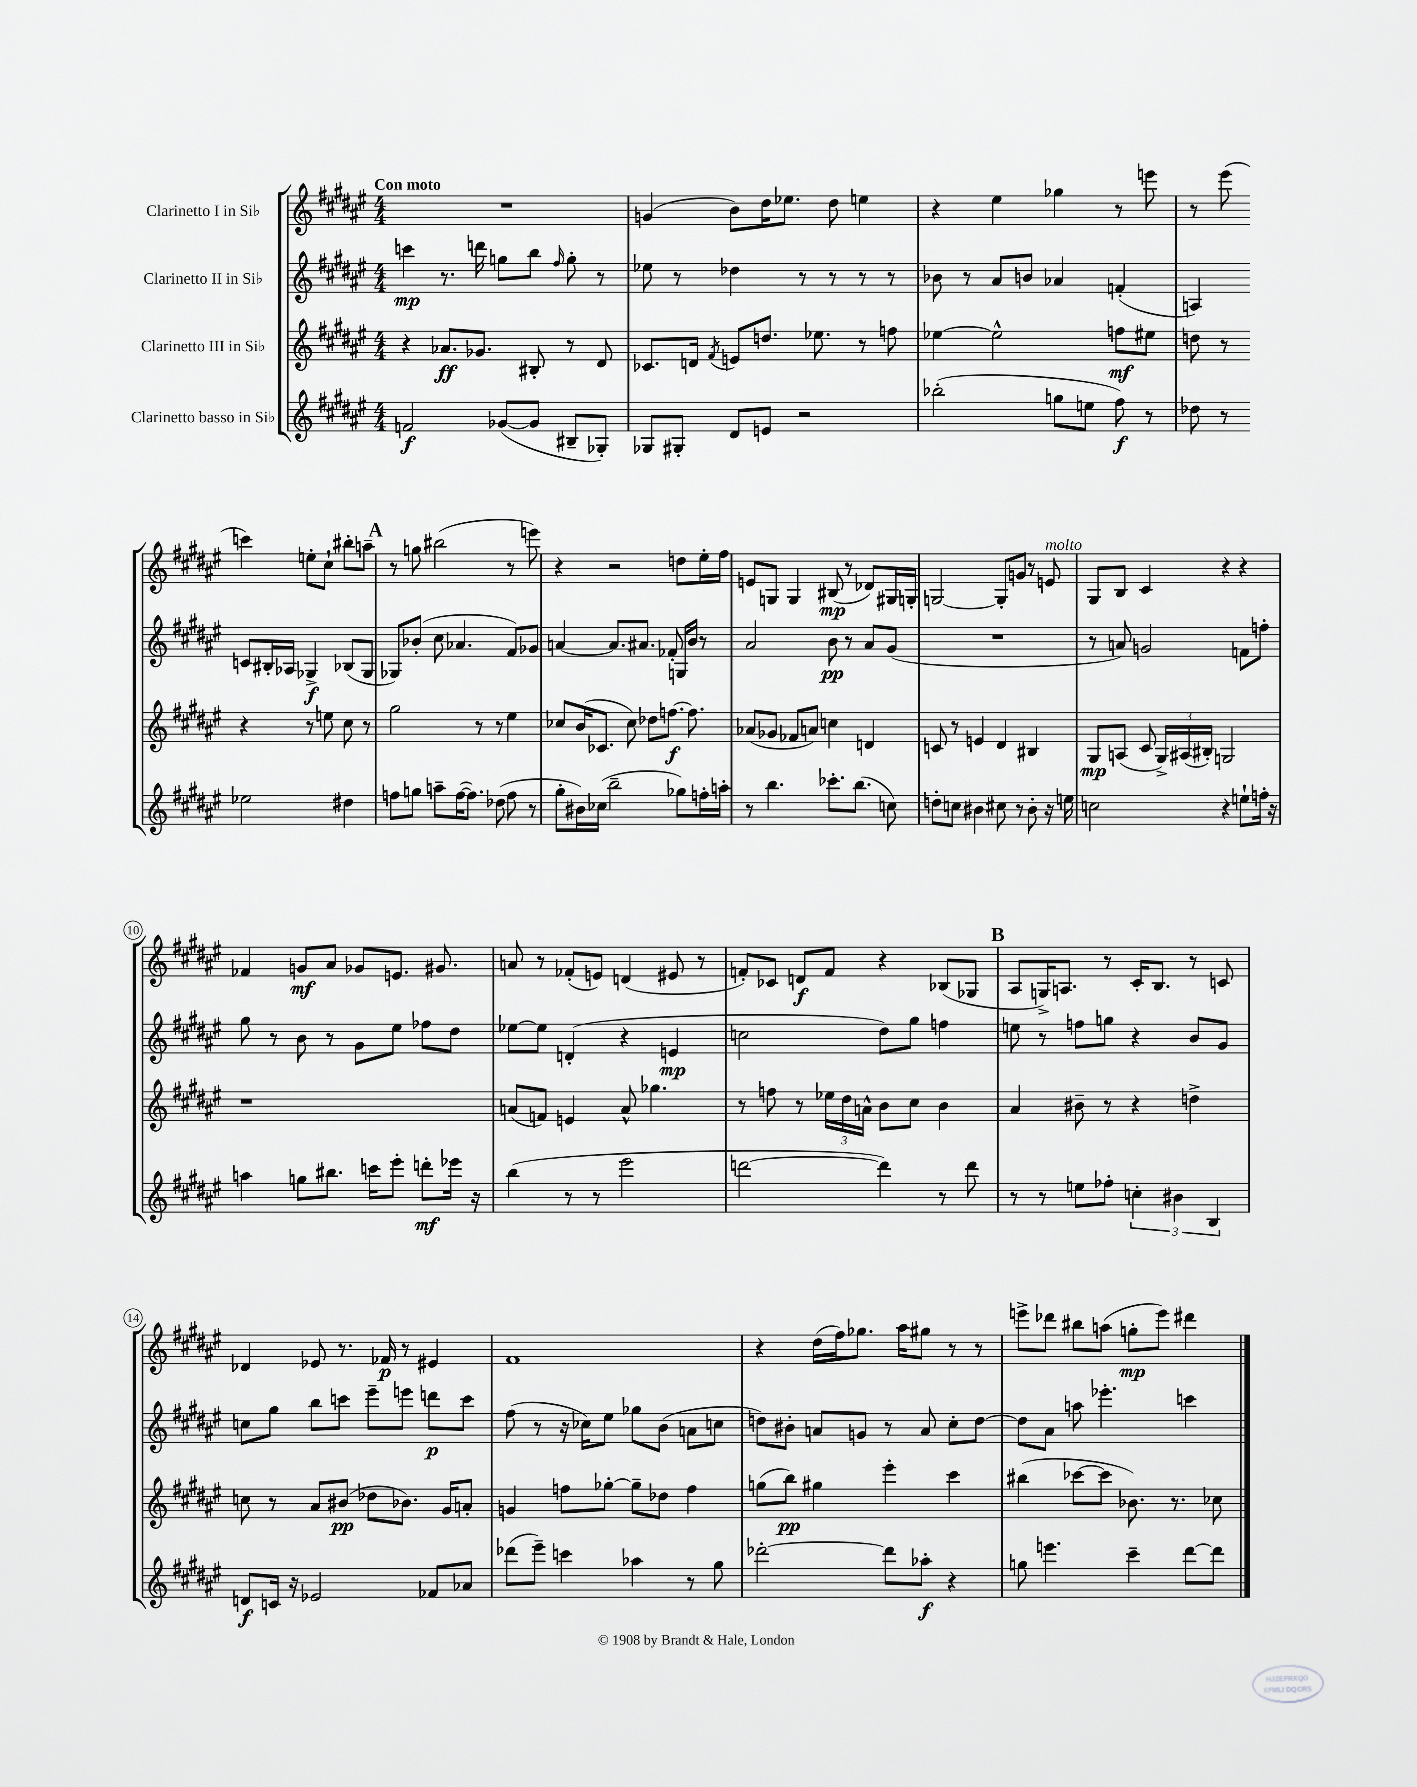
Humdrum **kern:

**kern	**kern	**kern	**kern
*staff4	*staff3	*staff2	*staff1
*clefG2	*clefG2	*clefG2	*clefG2
*k[f#c#g#d#a#e#]	*k[f#c#g#d#a#e#]	*k[f#c#g#d#a#e#]	*k[f#c#g#d#a#e#]
*M4/4	*M4/4	*M4/4	*M4/4
2f/	4r	4ccc\	1r
.	8.a-/L	8.r	.
.	8.g-/J	16ddd\	.
([8g-/L	.	8gg\L	.
8g-/]J	8B#'/	8bb\J	.
.	.	16qqff#/	.
8B#~/L	8r	8gg'\	.
8G-'/J)	8d#/	8r	.
=	=	=	=
8G-/L	8.c-/L	8ee-\	(4g/
8G#'/J	.	8r	.
.	16d/Jk	.	.
.	8qf#/	.	.
8d#/L	8e/L	4dd-\	8b\L)
8e/J	8.dd/J	.	16dd#\K
.	.	.	8.ee-\J
2r	.	8r	.
.	8.ee-\	.	.
.	.	8r	8dd#\
.	8r	8r	4ee\
.	8ff\	8r	.
=	=	=	=
(2bb-'\	[4ee-\	8b-\	4r
.	.	8r	.
.	2ee-^^\]	8a#/L	4ee#\
.	.	8b/J	.
8gg\L	.	4a-/	4gg-\
8ee\J	.	.	.
8ff#\)	8ff\L	(4f'/	8r
8r	8ee#\J	.	8eee\
=	=	=	=
8dd-\	8dd\	4A/)	8r
8r	8r	.	(8eee#\
2ee-\	4r	8c/L	4ccc\)
.	.	16B#'/L	.
.	.	16A-/JJ	.
.	8r	4G-^/	8ee'\L
.	8ee\	.	8cc#`\J
4dd#\	8cc#\	(8B-/L	8bb#'\L
.	8r	8G-/J	8aa~\J
=	=	=	=
8ff\L	2gg#\	8G-/L)	8r
8gg\J	.	(8b-'/J	8gg\
8aa~\L	.	8cc#\	(2bb#\
([16ff\K	.	4.a-/	.
8.ff\]J)	.	.	.
.	8r	.	.
(8dd-\	8r	.	.
8ff\	4ee#\	8f#/L)	8r
8r	.	8g-/J	8eee\)
=	=	=	=
8gg#'\L	8cc-/L	[4a/	4r
16b#\L)	(16b/K	.	.
(16cc-\JJ	8.c-/J	.	.
2bb~\	.	8.a/]L	2r
.	8cc-\)	.	.
.	.	8.a#/J	.
.	8dd-\L	.	.
.	[8.ff\J	8f-'/	.
8gg-\L)	.	16G/LL	8dd\L
.	8.ff\]	16b/JJ	.
16ff'\L	.	8r	16ee#'\L
16aa'\JJ	.	.	16ff#\JJ
=	=	=	=
8r	(8a-/L	2a#/	8e/L
4.bb\	8g-/J	.	8G/J
.	8f-/L	.	4G/
.	8a/J)	.	.
8.ccc-'\L	4cc\	8b\	(8B#/
.	.	8r	8r
(8.bb\J	.	.	.
.	4d/	8a#/L	8d-/L)
8cc\)	.	(8g#/J	16G#/L
.	.	.	16G'/JJ
=	=	=	=
8dd'\L	8c/	1r	[2G/
8cc\J	8r	.	.
4b#\	4e/	.	.
8cc#\	4d#/	.	8G'/]L
8r	.	.	8g/J
8b#'\	4B#/	.	8r
16r	.	.	8e/
16ee\	.	.	.
=	=	=	=
2cc\	8G#/L	8r	8G#/L
.	(8A/J	8a/)	8B/J
.	8c#/	2g/	4c#/
.	24G#^/LL)	.	.
.	(24A#/	.	.
.	24B#'/JJ)	.	.
4r	2G/	.	4r
8ee`\L	.	8f\L	4r
16ff'\Jk	.	8ff'\J	.
16r	.	.	.
=	=	=	=
4aa\	1r	8gg#\	4f-/
.	.	8r	.
8gg\L	.	8b\	8g/L
8.bb#\J	.	8r	8a#/J
.	.	8g#\L	8g-/L
16ccc\LK	.	.	.
8eee#'\J	.	8ee#\J	8.e/J
8ddd'\L	.	8ff-\L	.
.	.	.	8.g#/
16eee-\Jk	.	8dd#\J	.
16r	.	.	.
=	=	=	=
(4bb\	(8a/L	[8ee-\L	8a/
.	8f/J)	8ee-\]J	8r
8r	4e/	(4d'/	(8f-'/L
8r	.	.	8e/J)
2eee#\	8a^^/	4r	(4d/
.	4.gg-\	.	.
.	.	4e/	8e#/
.	.	.	8r
=	=	=	=
[2ddd\	8r	2cc\	8f'/L)
.	8ff\	.	8c-/J
.	8r	.	8d/L
.	24ee-\LL	.	8f/J
.	24dd#\	.	.
.	24a^^\JJ	.	.
4ddd\])	8b\L	8dd#\L)	4r
.	8cc#\J	8gg#\J	.
8r	4b\	4ff\	(8B-/L
8ddd\	.	.	8G-/J
=	=	=	=
8r	4a#/	8ee\	8A#/L
8r	.	8r	16G^/K)
.	.	.	8.A/J
8ee\L	8b#~\	8ff\L	.
8ff-'\J	8r	8gg\J	8r
6cc'\	4r	4r	16c#'/LK
.	.	.	8.B/J
6b#\	.	.	.
.	4dd^\	8b/L	8r
6B/	.	.	.
.	.	8g#/J	8c/
=	=	=	=
8d/L	8cc\	8cc\L	4d-/
16c/Jk	8r	8gg#\J	.
16r	.	.	.
2e-/	8a#/L	8bb\L	8e-/
.	(8b#/J	8ccc\J	8.r
.	8dd-\L	8eee#~\L	.
.	.	.	16f-/
.	8.b-\J)	8eee\J	8r
8f-/L	.	8ddd\L	4e#/
.	16g#/LK	.	.
8a-/J	8a'/J	8ccc\J	.
=	=	=	=
(8ddd-\L	4g/	(8ff#\	1f#
8eee#~\J)	.	8r	.
4ccc\	8ff\L	16r	.
.	.	16cc-\LK)	.
.	[8gg-'\J	8ee#\J	.
4aa-\	8gg-~\]L	8gg-\L	.
.	8dd-\J	(8b\J	.
8r	4ff\	8a\L	.
8gg#\	.	8cc\J	.
=	=	=	=
[2ddd-'\	(8gg\L	8dd\L)	4r
.	8bb\J)	8b#'\J	.
.	4gg#\	8a/L	(16dd#\LL
.	.	.	16ff#\J)
.	.	8g/J	8.gg-\J
8ddd-\]L	4eee#'\	8r	.
.	.	.	16aa#\LK
8aa-'\J	.	8a/	8gg#\J
4r	4ccc#\	8cc#'\L	8r
.	.	[8dd\J	8r
=	=	=	=
8gg\	(4bb#\	8dd\]L	8eee^\L
4.eee\	.	8a#\J	8ddd-\J
.	[8ccc-\L	8aa\	8bb#\L
.	8ccc-\]J	4.eee-'\	(8aa\J
4ccc#~\	8.b-\)	.	8gg'\L
.	.	.	8eee\J)
.	8.r	.	.
[8ddd#\L	.	4ccc\	4ddd#\
8ddd#\]J	8cc-\	.	.
==	==	==	==
*-	*-	*-	*-
